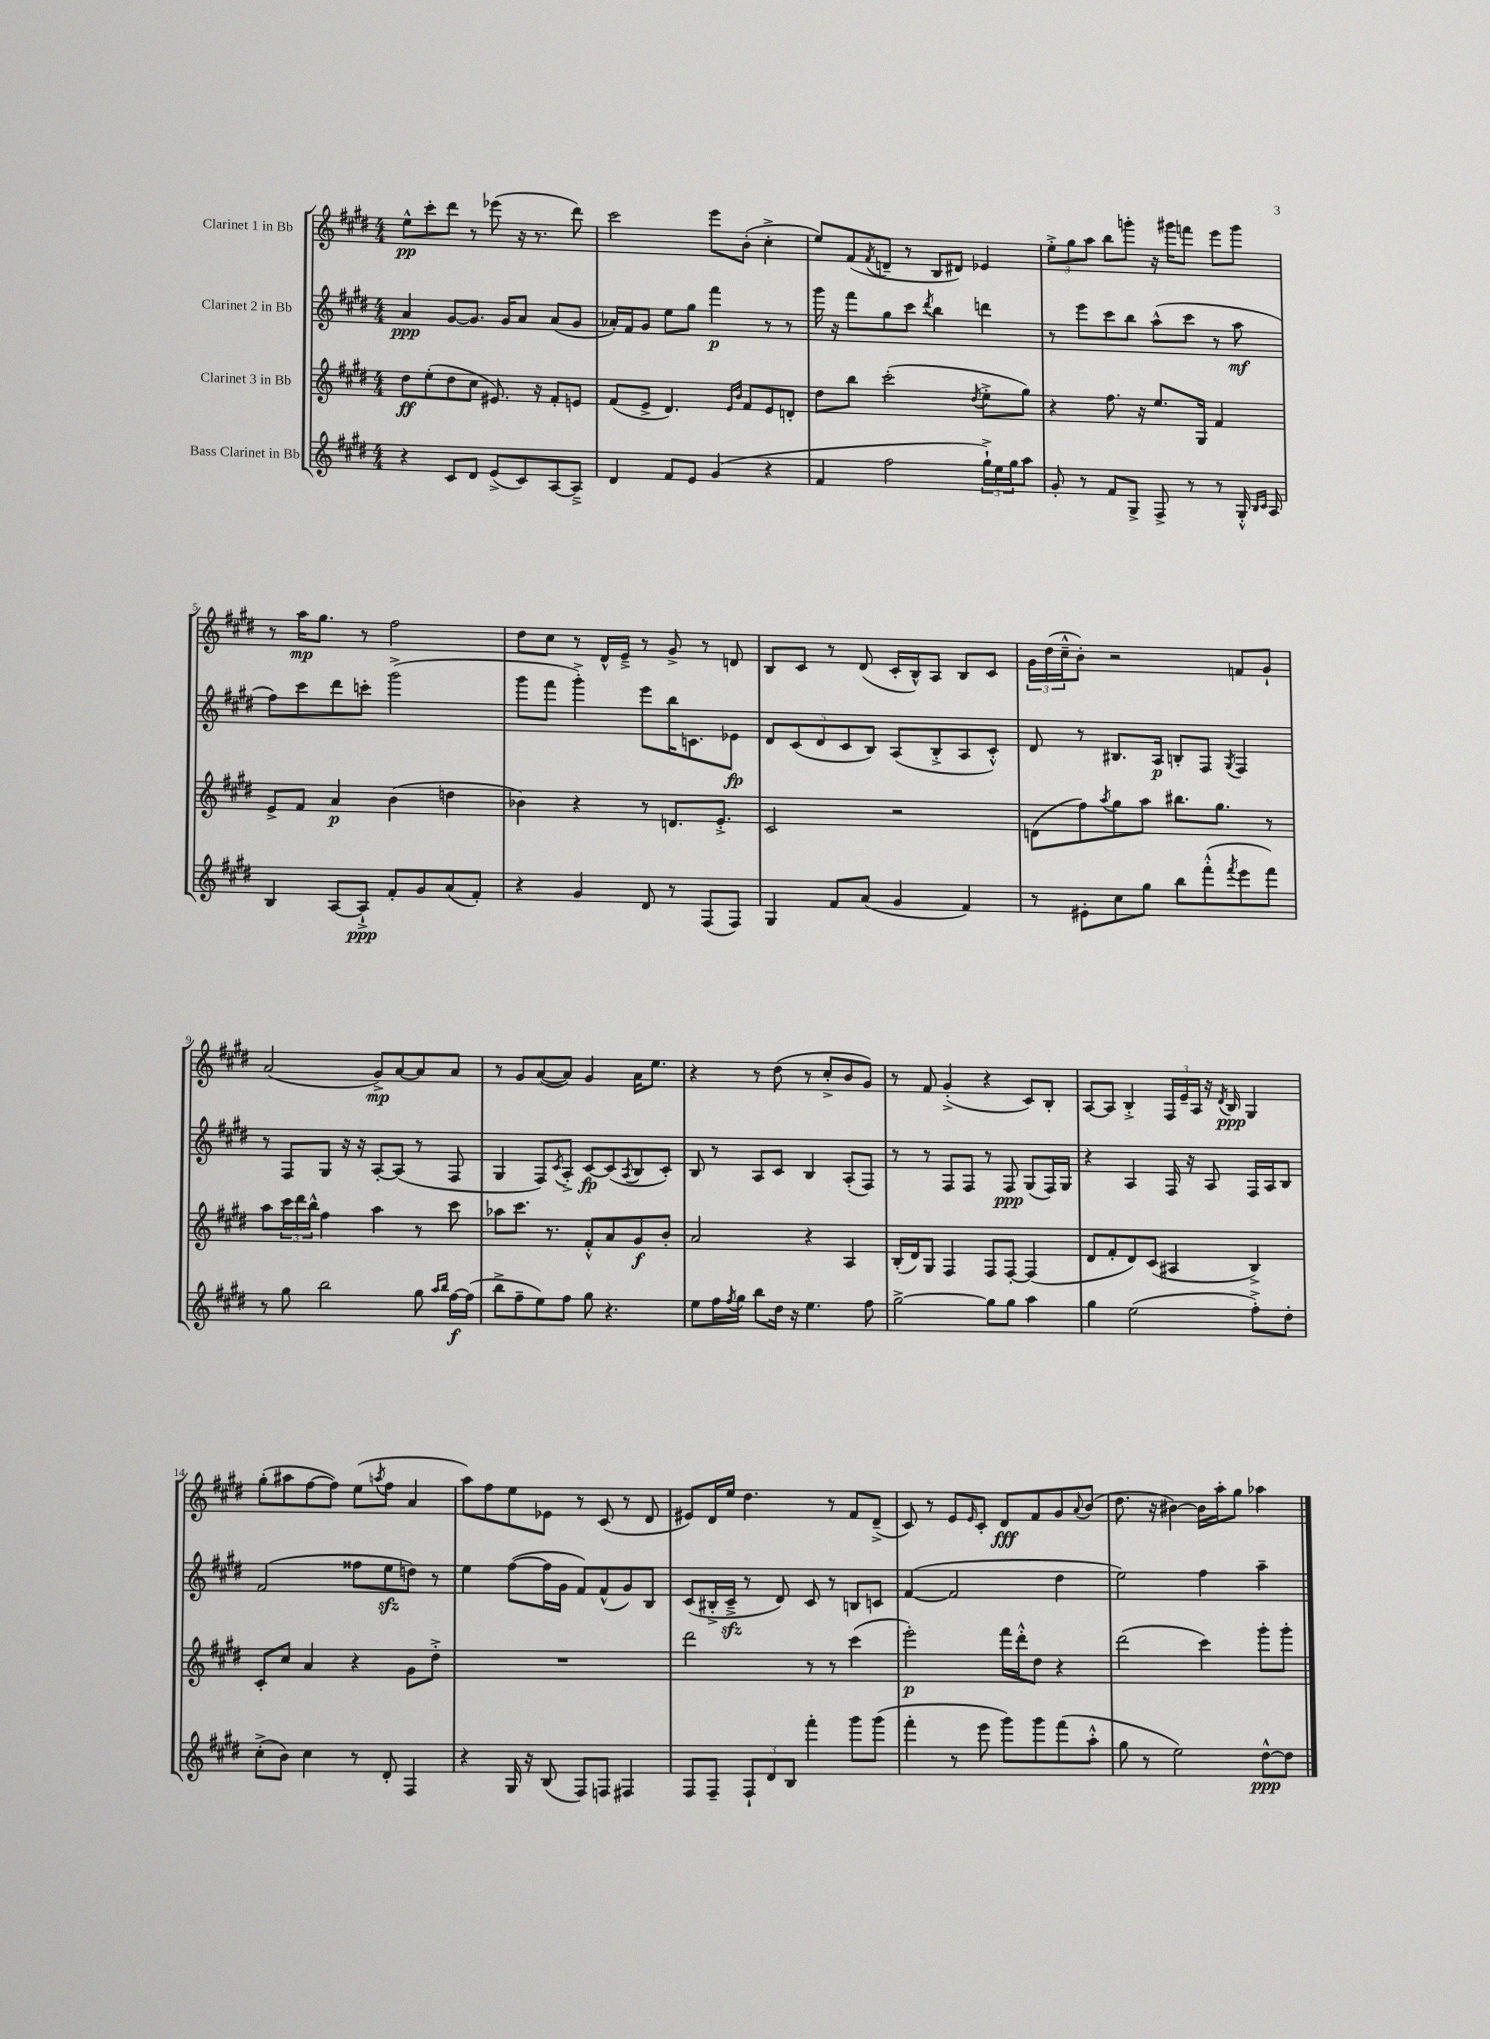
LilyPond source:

<<
\new StaffGroup <<
\new Staff = "s0" \with { instrumentName = "Clarinet 1 in Bb" } {
    \clef treble \key e \major \numericTimeSignature \time 4/4
    e''8-^\pp cis'''8-. dis'''8 r8 ees'''8( r16 r8. dis'''8) |
    cis'''2 e'''8 b'8-.( cis''4-.-> |
    e''8) fis'8( \acciaccatura { fis'8 } d'8-- r8 b8 dis'8) ees'4 |
    \tuplet 3/2 { e''8-.-> gis''8 a''8 } b''8 g'''8-. r16 gis'''16 f'''8 e'''8 gis'''8 |
    r8 a''16\mp gis''8. r8 fis''2 |
    dis''8 cis''8 r8 dis'16-^ e'16---> r8 gis'8-> r8 d'8 |
    b8 cis'8 r8 dis'8( cis'16-. b16-^) a8 b8 cis'8 |
    \tuplet 3/2 { gis'16 dis''16( cis''16---^ } b'8-.) r2 f'8 gis'8-! |
    a'2( gis'8->\mp) a'8~ a'8 a'8 |
    r8 gis'8 a'8~( a'8) gis'4 a'16 e''8. |
    r4 r8 dis''8( r8 cis''8-.-> b'8 gis'8) |
    r8 fis'8 gis'4-.->( r4 cis'8) b8-. |
    a8~ a8 b4-.-> \tuplet 3/2 { fis16 e'16-- a16 } r16 \acciaccatura { dis'8 } b16\ppp gis4 |
    gis''8-.( ais''8 fis''8~ fis''8) e''8( \acciaccatura { a''8 } fis''8 a'4 |
    a''8) fis''8 e''8 ees'8 r8 cis'8( r8 dis'8 |
    eis'8) dis'16 e''16 dis''4. r8 fis'8 dis'8--->( |
    cis'8) r8 e'8 \grace { e'16 } cis'8-. dis'8\fff fis'8 gis'8 \appoggiatura { a'8 } b'8( |
    dis''8. r16 bis'4~) bis'16 a''16-. gis''8 aes''4 \bar "|." |
}
\new Staff = "s1" \with { instrumentName = "Clarinet 2 in Bb" } {
    \clef treble \key e \major \numericTimeSignature \time 4/4
    a'4\ppp gis'8~ gis'8. gis'16 a'8 a'8( gis'8 |
    aes'16-.) fis'16 gis'8 e''8 gis''8 fis'''4\p r8 r8 |
    gis'''16 r16 fis'''8 gis''8 cis'''8 \acciaccatura { dis'''8 } b''4 d'''4 |
    r8 e'''8 cis'''8 b''8 a''8-^( cis'''8 r8 a''8\mf |
    fis''8) cis'''8 dis'''8 c'''8-. gis'''2->( |
    gis'''8 fis'''8 gis'''4-.->) e'''8 b''16 c'8. ees'8\fp |
    \tuplet 5/4 { dis'8 cis'8( dis'8 cis'8 b8) } a8( b8-.-> a8 cis'8-.-^) |
    dis'8 r8 bis8. a16\p b8-. fis8 \acciaccatura { gis8 } fis4 |
    r8 fis8 gis8 r16 r16 a8~-. a8( r8 fis8 |
    gis4 fis8) \acciaccatura { cis'8 } a8-.-> cis'8~\fp cis'8( \acciaccatura { a8 } b8 cis'8-.) |
    b8 r8 a8 cis'8 b4 a8-.( fis8) |
    r8 r8 fis8 fis8 r8 fis8\ppp gis8( fis16) gis16 |
    r4 a4 fis16 r16 a8 fis16 a16 b8 |
    fis'2( fisis''8 e''8\sfz d''8) r8 |
    e''4 fis''8~( fis''16 gis'16 fis'8) fis'8-^( gis'8) b8 |
    cis'8( bis16-.-> cis'16--->\sfz r8 dis'8) cis'8 r8 b8 c'8 |
    fis'4~( fis'2 dis''4 |
    e''2) fis''4 a''4-- \bar "|." |
}
\new Staff = "s2" \with { instrumentName = "Clarinet 3 in Bb" } {
    \clef treble \key e \major \numericTimeSignature \time 4/4
    dis''8\ff e''8-.( dis''8 cis''8 eis'8.) r16 fis'8-. e'8 |
    fis'8( e'8-> dis'4.) \grace { e'16 b'16 } fis'8 e'8 d'8-. |
    dis''8 b''8 cis'''2-.( \acciaccatura { dis''8 } e''8-.-> gis''8) |
    r4 fis''8. r16 e''8. gis16 fis'4 |
    e'8-> fis'8 a'4\p b'4( d''4 |
    bes'4) r4 r8 d'8. e'8.-.-> |
    cis'2 r2 |
    d'8( fis''8) \acciaccatura { a''8 } gis''8 a''8 bis''8. gis''8. r8 |
    a''8 \tuplet 3/2 { cis'''16 dis'''16 b''16-^ } fis''4 a''4 r8 cis'''8 |
    aes''8 cis'''8. r8. fis'8-.-^ a'8 gis'8\f b'8-. |
    a'2 r4 a4 |
    b16-.( dis'16) gis8 fis4 fis8 fis8~-. fis4( |
    dis'8 fis'8-. dis'8) cis'8( ais4 b4->) |
    cis'8-. cis''8 a'4 r4 gis'8 dis''8-.-> |
    R1 |
    dis'''2 r8 r8 cis'''4( |
    e'''2-.\p) fis'''16 dis'''16-.-^ dis''8 r4 |
    dis'''2( cis'''4) gis'''8-. gis'''8-. \bar "|." |
}
\new Staff = "s3" \with { instrumentName = "Bass Clarinet in Bb" } {
    \clef treble \key e \major \numericTimeSignature \time 4/4
    r4 cis'8 dis'8 e'8->( cis'8) a8~ a8---> |
    dis'4 fis'8 e'8 gis'4( r4 |
    fis'4 fis''2 \tuplet 3/2 { gis''16-!->) e''16 gis''16 } a''8 |
    gis'8-. r8 fis'8 gis8-> fis8-> r8 r8 gis16-.-^ \grace { b16 cis'16 } a16 |
    b4 a8~ a8-!->\ppp fis'8-. gis'8 a'8( fis'8-.) |
    r4 gis'4 dis'8 r8 fis8( fis8) |
    gis4 fis'8 a'8( gis'4 fis'4) |
    r8 eis'8-. cis''8 gis''8 b''8 fis'''8-.-^( \acciaccatura { fis'''8 } e'''8 fis'''8) |
    r8 gis''8 b''2 gis''8 \grace { a''16 b''16 } fis''16~\f fis''16( |
    b''8-> fis''8-- e''8) fis''8 gis''8 r4. |
    e''8 fis''16 \acciaccatura { fis''8 } gis''16 b''8 dis''16 r16 e''4. fis''8 |
    gis''2~-> gis''8 gis''8 a''4 |
    gis''4 e''2( fis''8-.->) dis''8-. |
    cis''8-.->( b'8) cis''4 r8 dis'8-. fis4 |
    r4 gis16 r16 b8( fis8) f8 fis4 |
    fis8 fis8-- \tuplet 3/2 { fis8-! dis'8 b8 } fis'''4-. gis'''8 gis'''8( |
    fis'''4-. r8 e'''8 gis'''8) gis'''8 fis'''8( a''8-.-^ |
    gis''8 r8 e''2) dis''8~-^\ppp dis''8 \bar "|." |
}
>>
>>
